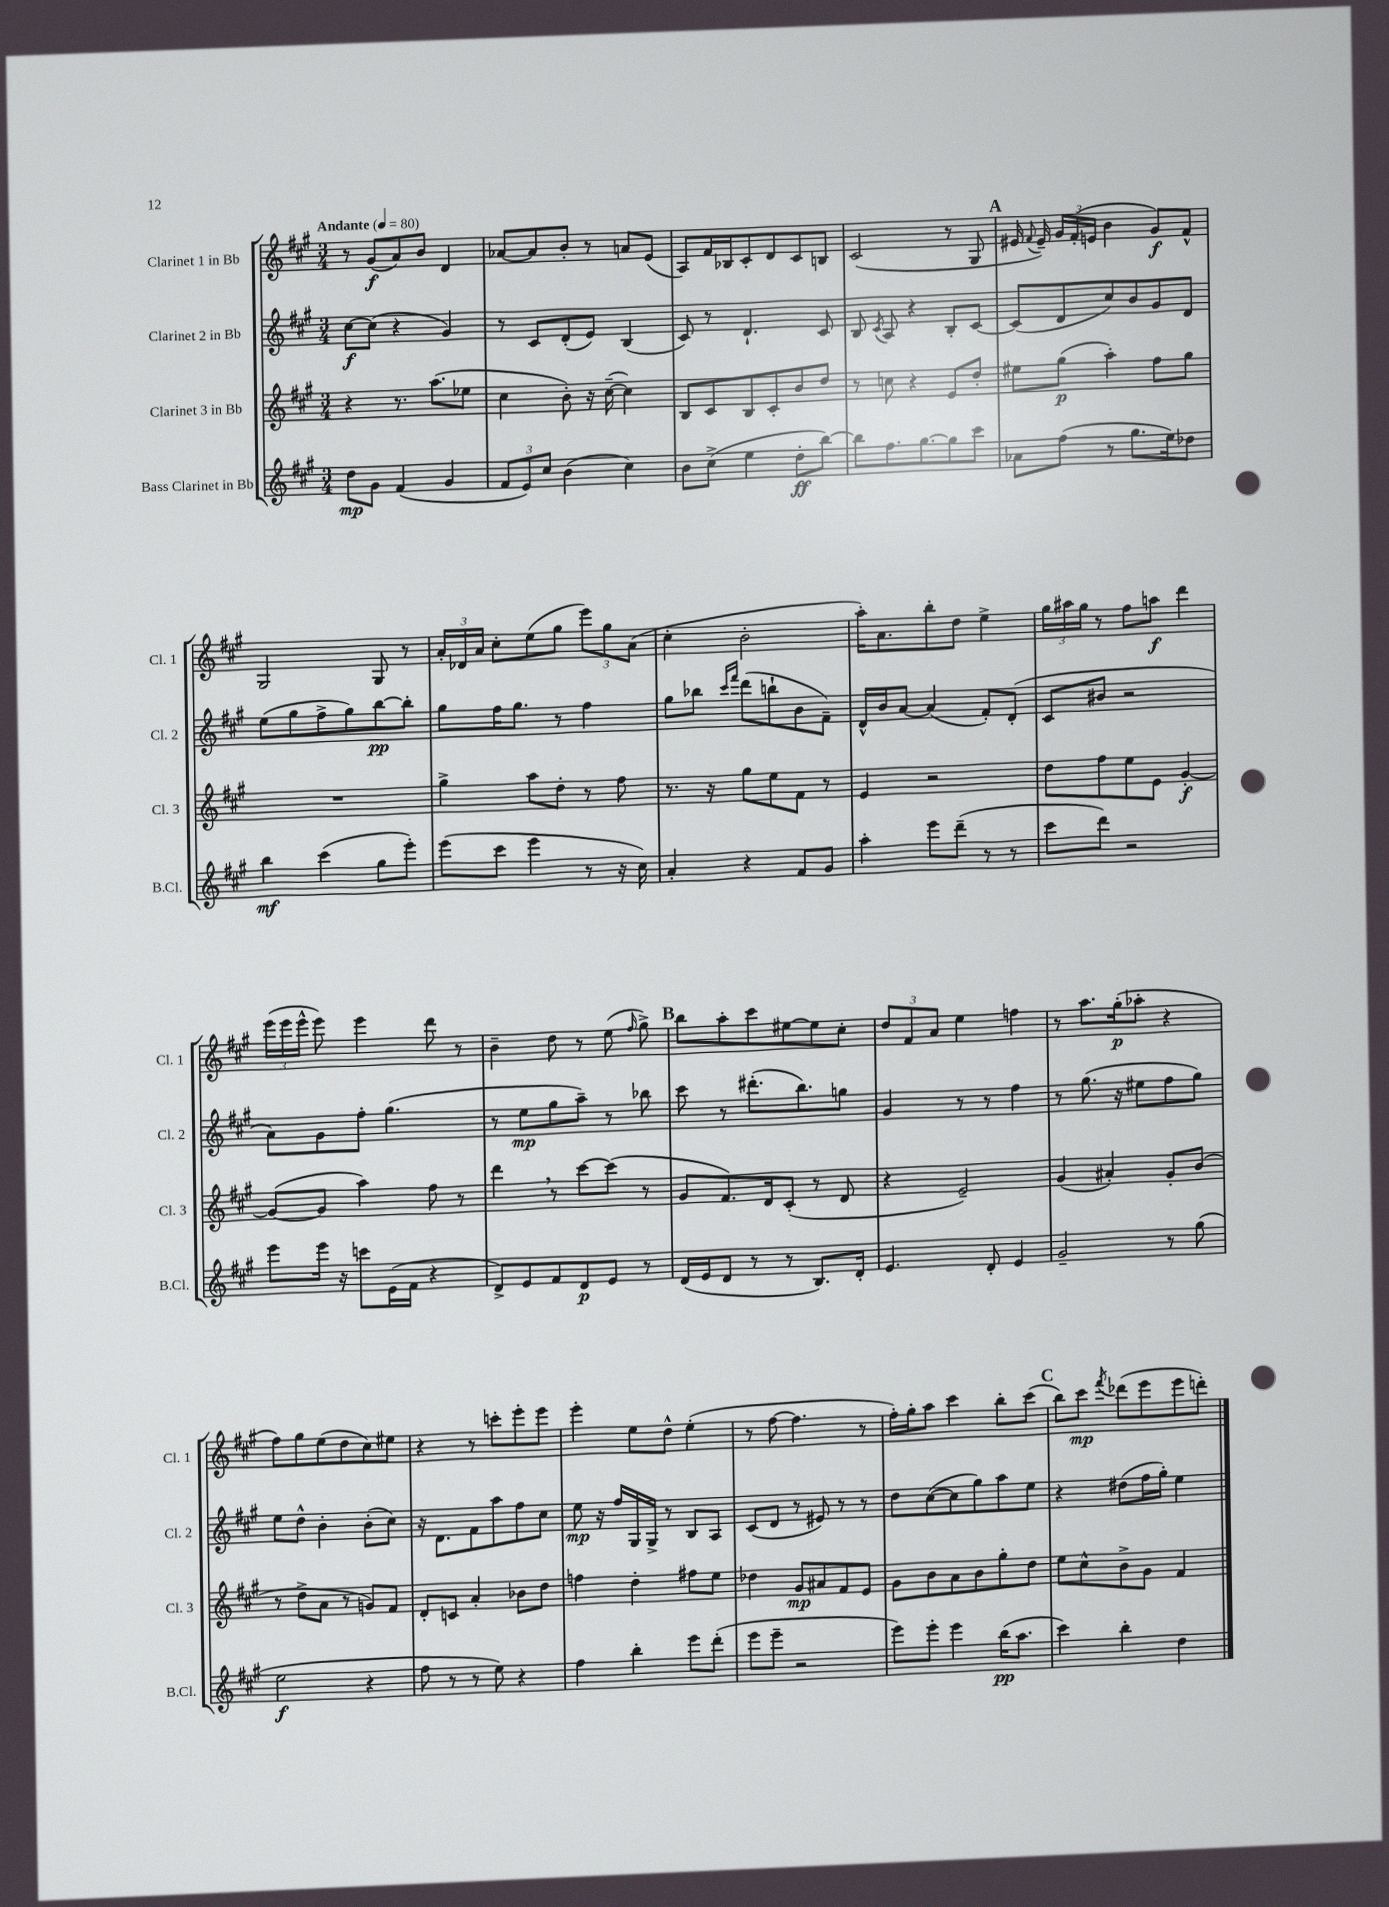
<<
\new StaffGroup <<
\new Staff = "s0" \with { instrumentName = "Clarinet 1 in Bb" shortInstrumentName = "Cl. 1" } {
    \clef treble \key a \major \numericTimeSignature \time 3/4 \tempo "Andante" 4 = 80
    \autoBeamOff r8 gis'8[\f( a'8) b'8] d'4 |
    aes'8[~ aes'8 b'8]-. r8 a'8[ e'8]( |
    a8[) fis'16 bes16 cis'8-. d'8 cis'8 b8] |
    cis'2( r8 gis8 |
    \mark \markup { \bold "A" } eis'16 \appoggiatura { fis'8 } eis'16--) \tuplet 3/2 { gis'16[ fis'16-.( e'16] } b'4 gis'8[\f) fis'8]-^ |
    gis2 gis8 r8 |
    \tuplet 3/2 { a'16[-. des'16 a'16] } cis''8[-. e''8( gis''8] \tuplet 3/2 { e'''8[) gis''8 a'8]( } |
    cis''4-. b'2-. |
    a''16[-.) a'8. b''8-. d''8] e''4-> |
    \tuplet 3/2 { gis''16[ ais''16 gis''16] } r8 fis''8[ a''8]\f d'''4 |
    \tuplet 3/2 { e'''16[( e'''16 e'''16]-^ } e'''8) e'''4 d'''8 r8 |
    b'4-- d''8 r8 e''8( \grace { fis''16 } gis''8->) |
    \mark \markup { \bold "B" } b''8[ a''8-. cis'''8 eis''8~ eis''8 cis''8]-. |
    \tuplet 3/2 { d''8[ fis'8 a'8] } e''4 f''4 |
    r8 a''8.[ gis''16-.\p( aes''8]-. r4 |
    fis''8[) gis''8 e''8( d''8 cis''8) eis''8] |
    r4 r8 c'''8[-. e'''8-. e'''8] |
    e'''4-. e''8[ d''8]-^ e''4-.( |
    r8 fis''8~ fis''4. r8 |
    fis''16[-.) gis''16-. a''8] cis'''4 b''8[-. cis'''8]( |
    \mark \markup { \bold "C" } b''8[) cis'''8]\mp \acciaccatura { fis'''8 } des'''8[( e'''8 e'''8 d'''8]-.) \bar "|." |
}
\new Staff = "s1" \with { instrumentName = "Clarinet 2 in Bb" shortInstrumentName = "Cl. 2" } {
    \clef treble \key a \major \numericTimeSignature \time 3/4
    \autoBeamOff cis''8[~\f cis''8]( r4 gis'4) |
    r8 cis'8[ d'8-.( e'8]) b4( |
    cis'8) r8 d'4.-! cis'8 |
    b8 \acciaccatura { cis'8 } a8 r4 b8[-. cis'8]~ |
    \mark \markup { \bold "A" } cis'8[( d'8 cis''8) b'8 gis'8 d'8] |
    e''8[( gis''8 fis''8-> gis''8) b''8~\pp b''8]-. |
    gis''8[ fis''16 gis''8.] r8 fis''4 |
    gis''8[ bes''8] \grace { cis'''16[ fis'''16] } d'''8[( b''8-! b'8 fis'8]--) |
    d'16[-^ b'16 a'8]~ a'4( fis'8[-.) d'8]-.( |
    cis'8[ bis'8] r2 |
    a'8[) gis'8 fis''8]-. gis''4.( |
    r8 e''8[\mp gis''8 a''8]--) r8 bes''8 |
    \mark \markup { \bold "B" } cis'''8 r8 dis'''8.[-.( b''8.) g''8] |
    gis'4 r8 r8 fis''4 |
    r8 gis''8.( r16 eis''8[ fis''8 gis''8]) |
    e''8[ d''8]-^ b'4-. b'8[-.( cis''8]) |
    r16 d'8.[ fis'8 a''8 fis''8 cis''8] |
    e''8\mp r16 fis''16[ gis16 gis16]-> r8 b8[ a8] |
    cis'8[( d'8] r8 eis'8) r8 r8 |
    d''8[ cis''8~( cis''8 gis''8) a''8 e''8] |
    \mark \markup { \bold "C" } r4 dis''8[( fis''16 gis''16]-.) e''4 \bar "|." |
}
\new Staff = "s2" \with { instrumentName = "Clarinet 3 in Bb" shortInstrumentName = "Cl. 3" } {
    \clef treble \key a \major \numericTimeSignature \time 3/4
    \autoBeamOff r4 r8. a''8.[( ees''8] |
    cis''4 b'8-.) r16 cis''16~--( cis''4) |
    b8[ cis'8 b8 cis'8-. b'8 d''8] |
    r8 c''8 r4 e'8[ d''8]-. |
    \mark \markup { \bold "A" } eis''8[ gis''8]\p( a''4-.) fis''8[ gis''8] |
    R2. |
    gis''4-> a''8[ d''8]-. r8 fis''8 |
    r8. r16 gis''8[ e''8 fis'8] r8 |
    e'4 r2 |
    d''8[ fis''8 e''8 e'8] gis'4~-.\f |
    gis'8[~( gis'8] a''4) fis''8 r8 |
    d'''4 \breathe r8 cis'''8[~ cis'''8]( r8 |
    \mark \markup { \bold "B" } gis'8[ fis'8.) d'16 cis'8]-.( r8 d'8 |
    r4 e'2--) |
    gis'4( ais'4-.) gis'8[-. b'8]( |
    r8 d''8[-> a'8] r8 g'8[) fis'8] |
    d'8[-. c'8] a'4-. bes'8[ d''8] |
    f''4 d''4-. fis''8[ e''8] |
    des''4 gis'8[\mp ais'8 fis'8 e'8] |
    gis'8[ b'8 a'8 b'8 gis''8-. d''8] |
    \mark \markup { \bold "C" } e''8[ cis''8-^ b'8-> gis'8] fis'4 \bar "|." |
}
\new Staff = "s3" \with { instrumentName = "Bass Clarinet in Bb" shortInstrumentName = "B.Cl." } {
    \clef treble \key a \major \numericTimeSignature \time 3/4
    \autoBeamOff d''8[\mp gis'8] fis'4( gis'4 |
    \tuplet 3/2 { fis'8[ e'8) cis''8] } b'4( cis''4) |
    b'8[ cis''8]->( e''4 d''8[-.\ff b''8]~) |
    b''8[ fis''8. gis''8.~ gis''8 cis'''8] |
    \mark \markup { \bold "A" } aes'8[ fis''8]( r8 gis''8.[ e''16) des''8] |
    b''4\mf cis'''4( gis''8[ e'''8]-.) |
    e'''8[( cis'''8] e'''4 r8 r16 cis''16) |
    a'4-. r4 fis'8[ gis'8] |
    a''4-. e'''8[ d'''8]--( r8 r8 |
    cis'''8[ d'''8]) r2 |
    e'''8[ e'''16] r16 c'''8[ e'16( fis'16] r4 |
    d'8[->) e'8 fis'8 d'8\p e'8] r8 |
    \mark \markup { \bold "B" } d'16[( e'16 d'8] r8 r8 b8.[) d'16]-. |
    e'4. d'8-. e'4 |
    gis'2-- r8 gis''8( |
    e''2\f r4 |
    fis''8 r8 r8 e''8) r4 |
    fis''4 b''4-. e'''8[ d'''8]-.( |
    e'''8[ e'''8]-- r2 |
    e'''8[) e'''8]-. e'''4 b''16[\pp( a''8.] |
    \mark \markup { \bold "C" } cis'''4) b''4-. d''4 \bar "|." |
}
>>
>>
\layout { \context { \Score \remove "Bar_number_engraver" } }
